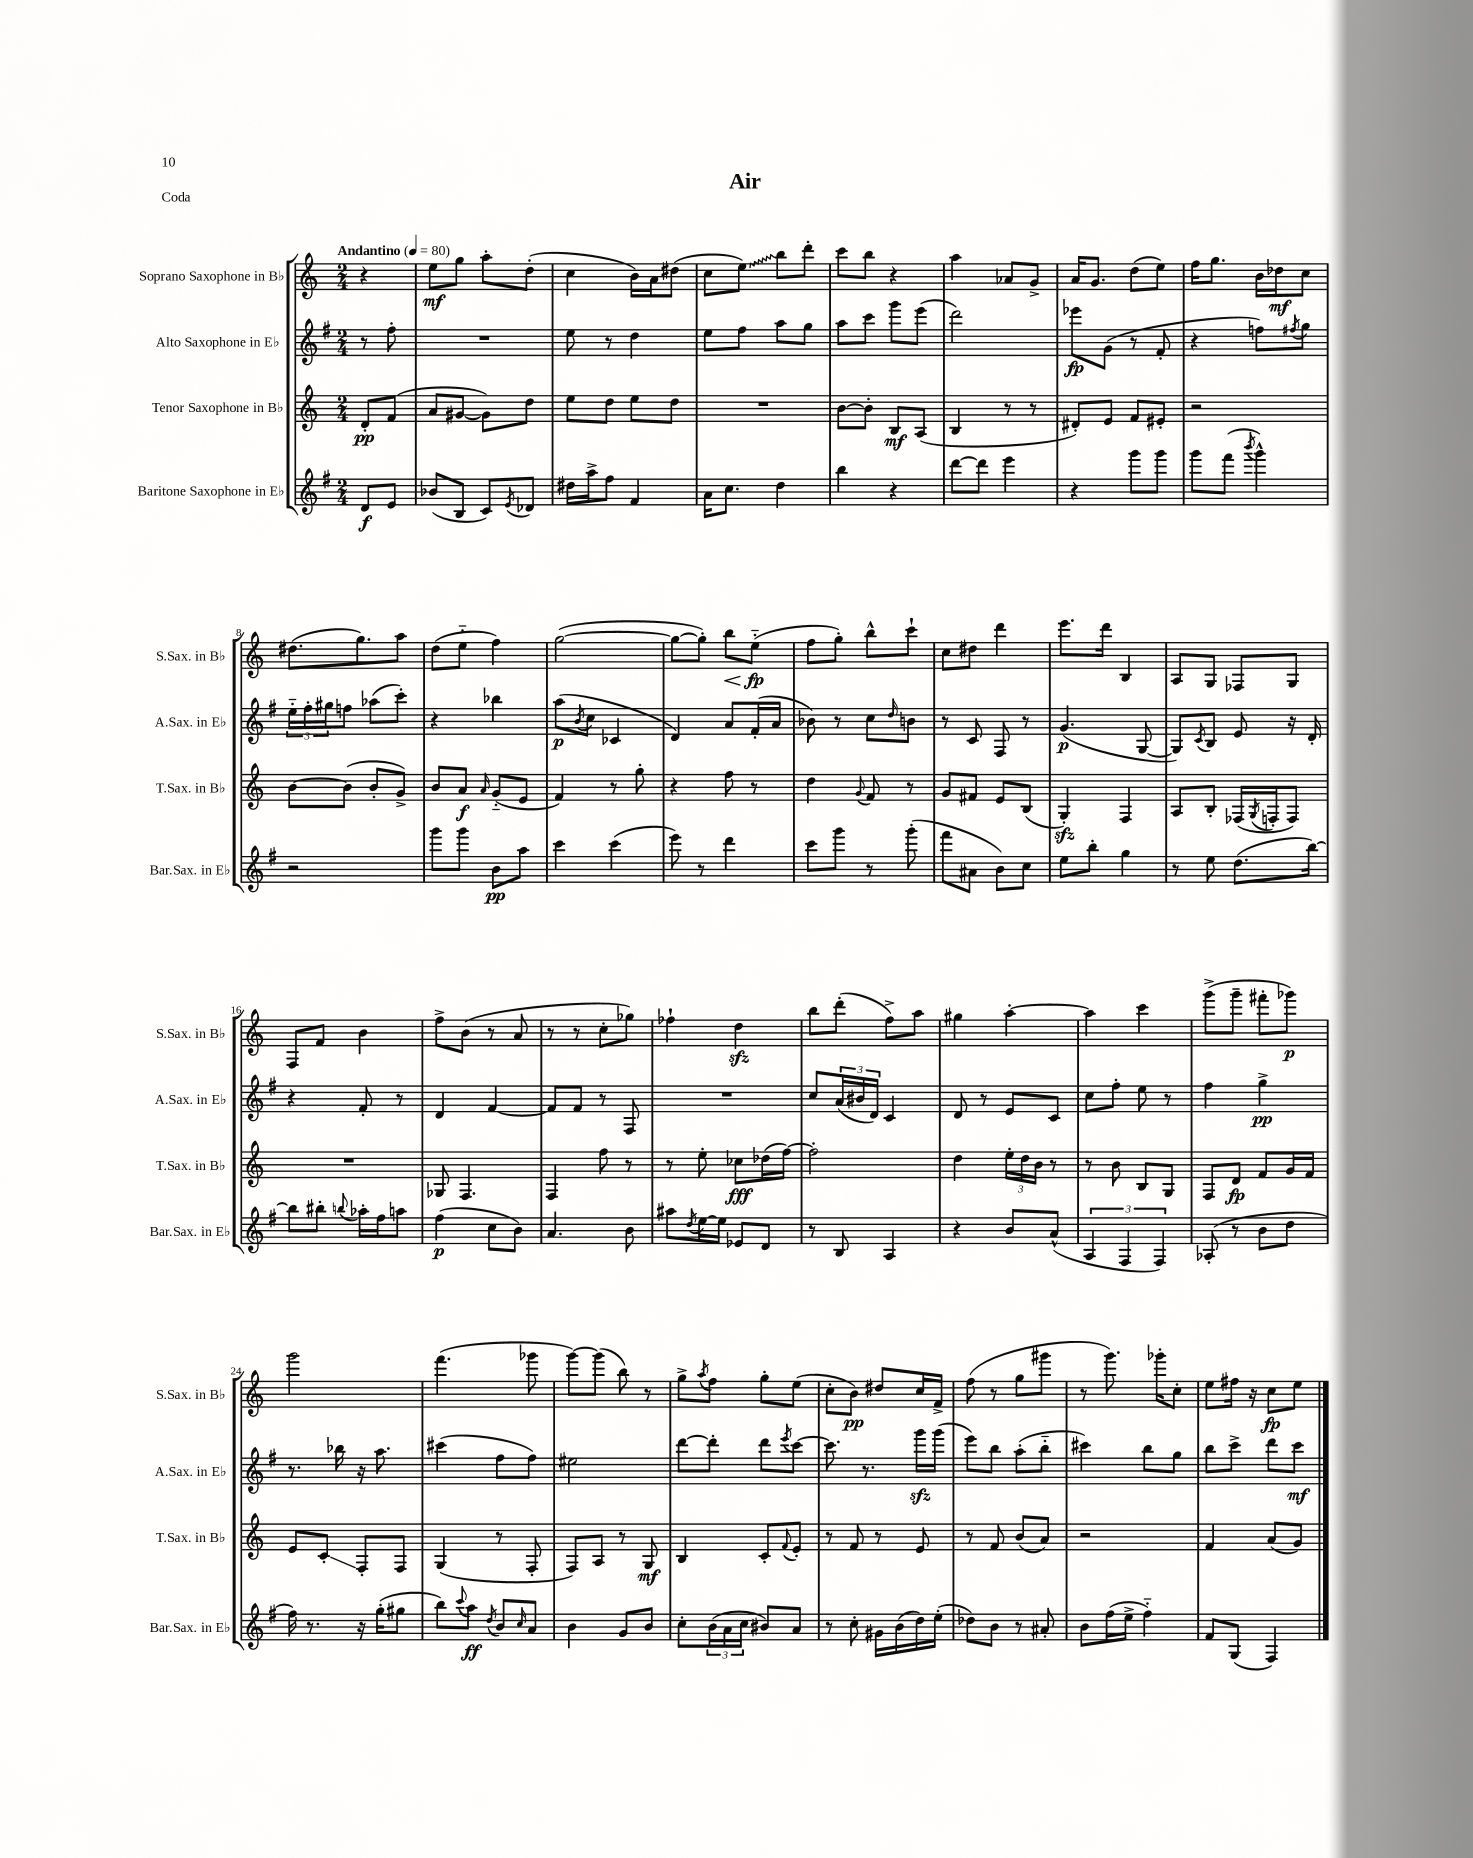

**kern	**kern	**kern	**kern
*staff4	*staff3	*staff2	*staff1
*clefG2	*clefG2	*clefG2	*clefG2
*k[f#]	*k[]	*k[f#]	*k[]
*M2/4	*M2/4	*M2/4	*M2/4
*MM80	*MM80	*MM80	*MM80
8d	8d'	8r	4r
8e	(8f	8ff#'	.
=	=	=	=
(8b-	8a	2r	8ee
8B	[8g#	.	8gg
8c)	8g#])	.	8aa'
8qe	.	.	.
8d-	8dd	.	(8dd'
=	=	=	=
16dd#	8ee	8ee	4cc
16aa^	.	.	.
8ff#	8dd	8r	.
4f#	8ee	4dd	16b)
.	.	.	16a
.	8dd	.	(8dd#
=	=	=	=
16a	2r	8ee	8cc
8.cc	.	.	.
.	.	8ff#	8ee)
4dd	.	8aa	8bb
.	.	8gg	8ddd'
=	=	=	=
4bb	[8b	8aa	8ccc
.	8b']	8ccc	8bb
4r	8B	8ggg	4r
.	(8A	(8eee	.
=	=	=	=
[8ddd	4B	2ddd)	4aa
8ddd]	.	.	.
4eee	8r	.	8a-
.	8r	.	8g^
=	=	=	=
4r	8d#')	8eee-	16a
.	.	.	8.g
.	8e	(8g	.
8ggg	8f	8r	(8dd
8ggg	8e#'	8f#'	8ee)
=	=	=	=
8ggg	2r	4r	16ff
.	.	.	8.gg
(8fff#	.	.	.
8qbbb	.	.	.
4ggg^^)	.	8ff)	16b
.	.	.	16dd-
.	.	8qff#	.
.	.	8gg	8cc
=	=	=	=
2r	[8b	24ee'~	(8.dd#
.	.	24ff#'	.
.	.	24gg#	.
.	(8b]	8ff	.
.	.	.	8.gg)
.	8b'	(8aa-	.
.	8g^)	8ccc')	8aa
=	=	=	=
8ggg	8b	4r	(8dd
8ggg	8a	.	8ee'~
.	16qqa	.	.
8b	(8g'~	4bb-	4ff)
8aa	8e	.	.
=	=	=	=
4ccc	4f)	(8aa	([2gg
.	.	8qb	.
.	.	8cc	.
(4ccc	8r	4c-	.
.	8gg'	.	.
=	=	=	=
8eee)	4r	4d)	8gg_
8r	.	.	8gg'])
4ddd	8ff	8a	8bb
.	8r	(16f#'	(8ee'~
.	.	16a	.
=	=	=	=
8ccc	4dd	8b-)	8ff
8ggg	.	8r	8gg')
.	8qqg	.	.
8r	8f	8cc	8bb^^
.	.	16qqdd	.
(8ggg'	8r	8b	8ccc`
=	=	=	=
8fff#	8g	8r	8cc
8a#	8f#	8c	8dd#
8b)	8e	8F#	4ddd
8cc	(8B	8r	.
=	=	=	=
8ee	4G')	(4.g	8.eee
8bb'	.	.	.
.	.	.	16ddd
4gg	4F	.	4B
.	.	[8G	.
=	=	=	=
8r	8A	8G])	8A
.	.	8qc	.
8ee	8B'	8B	8G
(8.dd	(16F-	8e	8F-
.	8qG	.	.
.	16F'	.	.
.	8F)	16r	8G
[16bb)	.	16d'	.
=	=	=	=
8bb]	2r	4r	8F
8bb#'	.	.	8f
8qqbb	.	.	.
16aa-'	.	8f#'	4b
16ff#	.	.	.
8aa	.	8r	.
=	=	=	=
(4ff#	8G-	4d	8ff^
.	4.F	.	(8b
8cc	.	[4f#	8r
8b)	.	.	8a
=	=	=	=
4.a	4F	8f#]	8r
.	.	8f#	8r
.	8ff	8r	8cc'
8b	8r	8F#	8gg-)
=	=	=	=
8aa#	8r	2r	4ff-`
8qdd	.	.	.
[16ee	8ee'	.	.
16ee]	.	.	.
8e-	8cc-	.	4dd
8d	(16dd-	.	.
.	[16ff)	.	.
=	=	=	=
8r	2ff']	8cc	8bb
8B	.	(24a	(8ddd'
.	.	24b#	.
.	.	24d)	.
4A	.	4c	8ff^)
.	.	.	8aa
=	=	=	=
4r	4dd	8d	4gg#
.	.	8r	.
8b	24ee'	8e	[4aa'
.	24dd	.	.
.	24b	.	.
(8a^^	8r	8c	.
=	=	=	=
6A	8r	8cc	4aa]
.	8b	8ff#'	.
6F#	.	.	.
.	8B	8ee	4ccc
6F#)	.	.	.
.	8G	8r	.
=	=	=	=
(8A-'	8F	4ff#	(8ggg^
8r	8d	.	8ggg~
8b	8f	4gg^	8fff#'
8dd	16g	.	8ggg-)
.	16f	.	.
=	=	=	=
16ff#)	8e	8.r	2ggg
8.r	.	.	.
.	8c'	.	.
.	.	16bb-	.
16r	8F'	16r	.
(16gg'	.	8.aa	.
8gg#	8F	.	.
=	=	=	=
8bb)	(4G	(4ccc#	(4.fff
8qqccc	.	.	.
8aa	.	.	.
8qdd	.	.	.
8b	8r	8ff#	.
16qqcc	.	.	.
8a	8F'	8ff#)	8ggg-
=	=	=	=
4b	8F)	2ee#	[8ggg)
.	8A	.	(8ggg]
8g	8r	.	8bb)
8b	8G	.	8r
=	=	=	=
8cc'	4B	[8ddd	8gg^
.	.	.	8qaa
(24b	.	8ddd']	8ff
24a	.	.	.
24cc	.	.	.
8b#)	8c'	8ddd	8gg'
.	8qqf	8qeee	.
8a	8e'	[8ccc	(8ee
=	=	=	=
8r	8r	8.ccc]	8cc'
8cc'	8f	.	8b)
.	.	8.r	.
16g#	8r	.	8dd#
(16b	.	.	.
16dd)	8e	16ggg	16cc
(16ee'	.	(16ggg	16f^
=	=	=	=
8dd-)	8r	8eee)	(8ff
8b	8f	8bb	8r
8r	(8b	(8aa'	8gg
8a#'	8a)	8bb'~	8ggg#
=	=	=	=
8b	2r	4ccc#)	8r
(16ff#	.	.	8.ggg)
16ee^	.	.	.
4ff#'~)	.	8bb	.
.	.	.	16ggg-'
.	.	8gg	8cc'
=	=	=	=
8f#	4f	8bb	8ee
(8G	.	8ccc^	16ff#
.	.	.	16r
4F#)	(8a	8ddd	8cc
.	8g)	8ccc	8ee
==	==	==	==
*-	*-	*-	*-
